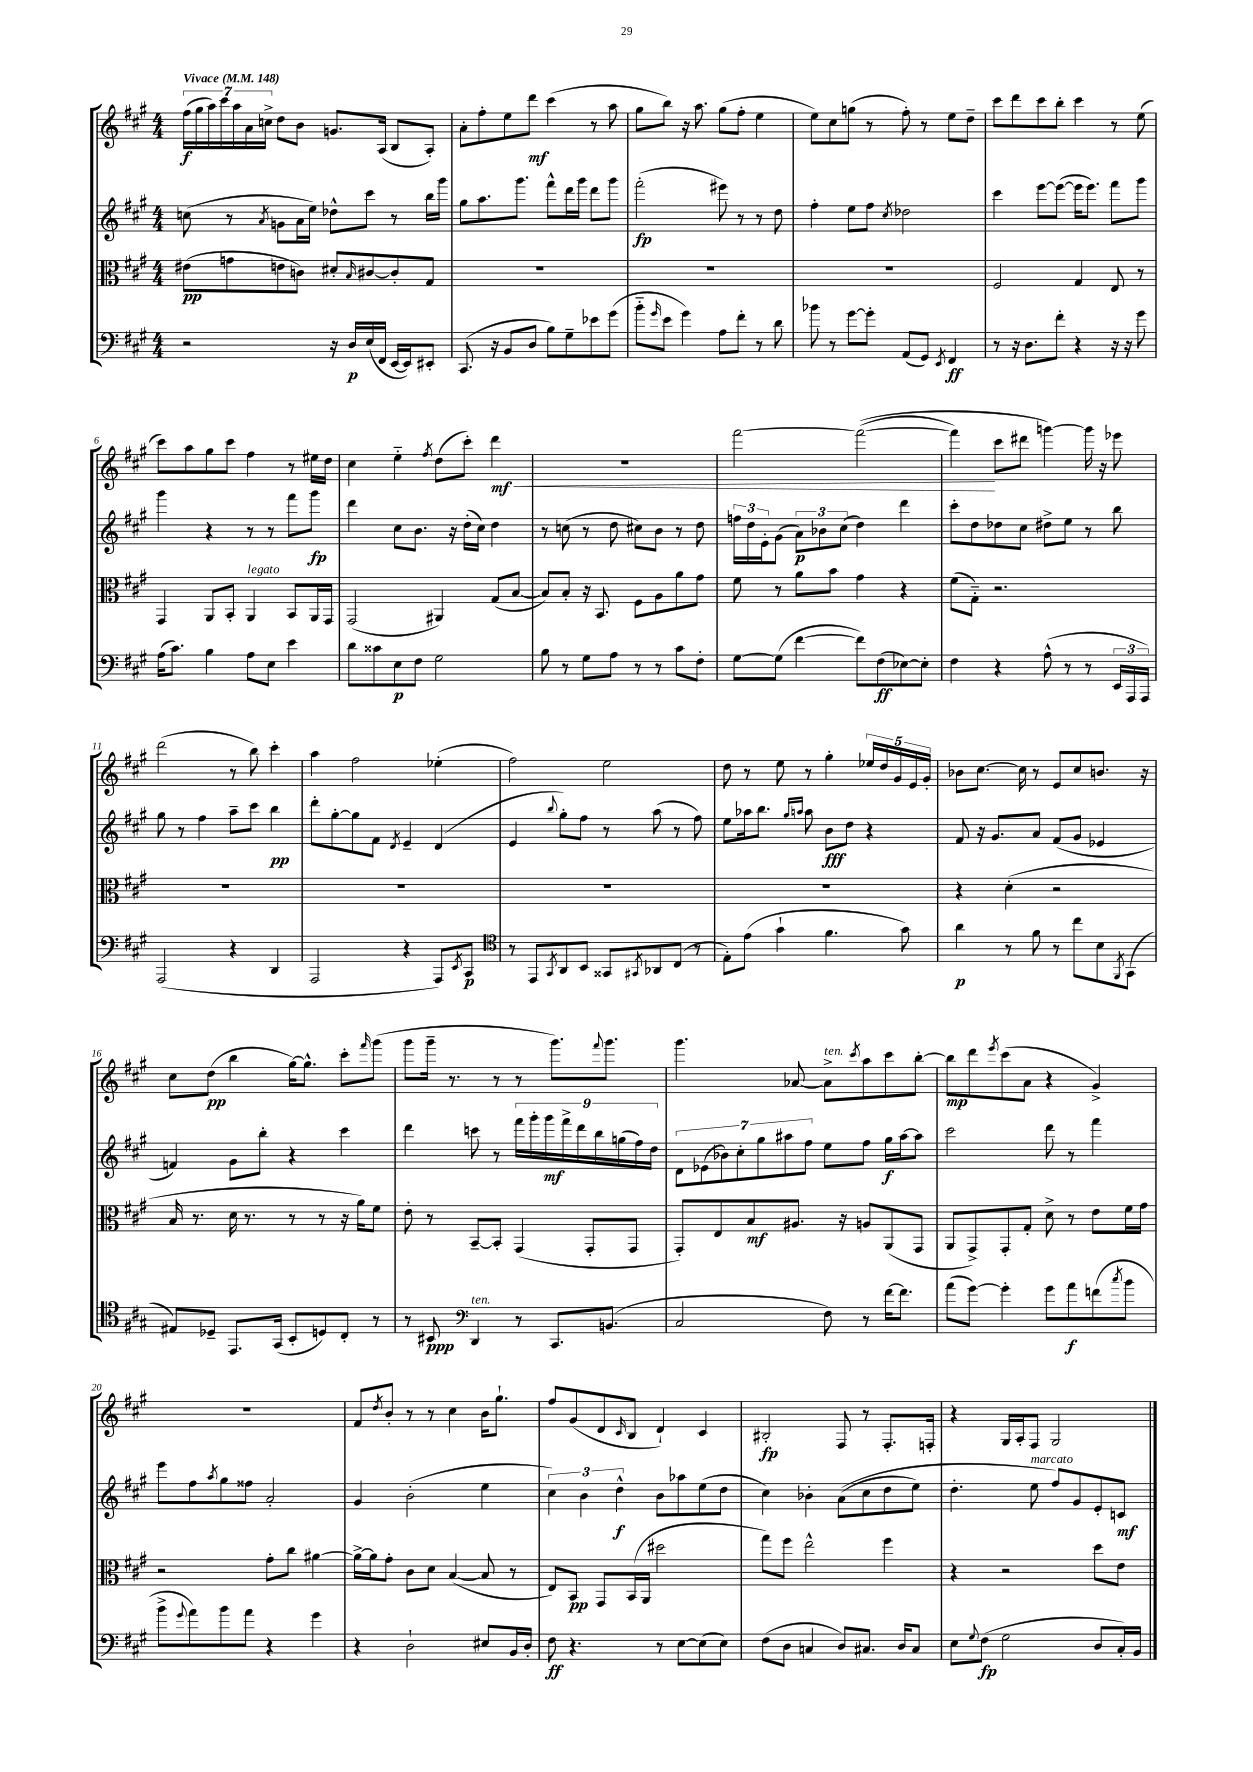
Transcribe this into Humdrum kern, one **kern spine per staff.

**kern	**kern	**kern	**kern
*staff4	*staff3	*staff2	*staff1
*clefF4	*clefC3	*clefG2	*clefG2
*k[f#c#g#]	*k[f#c#g#]	*k[f#c#g#]	*k[f#c#g#]
*M4/4	*M4/4	*M4/4	*M4/4
*MM148	*MM148	*MM148	*MM148
2r	(8e#	(8cc	(28ff#
.	.	.	28gg#
.	.	.	28aa)
.	.	.	28ccc#
.	8g	8r	.
.	.	.	28aa
.	.	.	28a
.	.	.	28cc^
.	.	8qa	.
.	8e	8g	8dd
.	8c)	16a	8b
.	.	16ee)	.
16r	8d#'	8dd-^^	8.g
16D	.	.	.
.	16qqB	.	.
(16E	[8c#	8ccc#	.
16FF#	.	.	(16A
[16EE	8c#']	8r	8B
16EE])	.	.	.
8EE#'	8G#	16bb	8A')
.	.	16ggg#	.
=	=	=	=
(8.CC#	1r	8gg#	8a'
.	.	8.aa	8ff#'
16r	.	.	.
8BB	.	.	8ee
.	.	8.ggg#	.
8D	.	.	8ddd
8B)	.	8fff#^^	(4ccc#
8G#~	.	16ddd	.
.	.	16ggg#	.
8e-	.	8ddd	8r
(8g#	.	8ggg#	8aa
=	=	=	=
8b'~	1r	(2fff#'	8gg#
16qqg#	.	.	.
8e	.	.	8bb)
4g#)	.	.	16r
.	.	.	8.aa
8A	.	8eee#)	(8gg#
8f#'	.	8r	8ff#'
8r	.	8r	4ee
8d	.	8dd	.
=	=	=	=
8b-	1r	4ff#'	8ee)
8r	.	.	8cc#
[8g#	.	8ee	(8gg
8g#']	.	8ff#	8r
.	.	8qcc#	.
(8AA	.	2dd-	8ff#')
8GG#)	.	.	8r
8qEE	.	.	.
4FF#	.	.	8ee
.	.	.	8dd~
=	=	=	=
8r	2F#	4ccc#	8ccc#
16r	.	.	8ddd
8.D	.	.	.
.	.	[8eee	8ccc#
8f#'	.	(8eee_	8bb'
4r	4G#	16eee]	4ccc#
.	.	8.eee)	.
16r	8E	8fff#	8r
16r	.	.	.
8g#	8r	8ggg#	(8ee
=	=	=	=
(16A	4GG#	4ggg#	8ccc#)
8.c#)	.	.	.
.	.	.	8aa
4B	8AA	4r	8gg#
.	8BB'	.	8ccc#
8A	4AA	8r	4ff#
8E	.	8r	.
4e	8BB	8fff#	8r
.	16AA	8ggg#	16ee#
.	16GG#	.	16dd
=	=	=	=
8d	(2GG#	4ddd	4cc#
8c##	.	.	.
8E	.	8cc#	4ee'~
8F#	.	8.b	.
.	.	.	8qff#
2G#	4AA#)	.	(8dd
.	.	16r	.
.	.	(16dd'	8ccc#')
.	.	16cc#)	.
.	(8G#	4dd	4ddd
.	[8B	.	.
=	=	=	=
8B	8B])	8r	1r
8r	8B'	(8cc	.
8G#	16r	8r	.
.	8.BB	.	.
8A	.	8dd	.
8r	8F#	8cc#)	.
8r	8A	8b	.
8c#	8a	8r	.
8F#'	8g#	8dd	.
=	=	=	=
[8G#	8f#	24ff	[2fff#
.	.	24dd	.
.	.	24e'	.
(8G#]	8r	(8g#	.
[4f#	8a	12a)	.
.	.	12b-	.
.	8b	.	.
.	.	(12cc#	.
8f#])	4g#	4dd)	&((2fff#_
(8F#	.	.	.
[8E-)	4r	4ddd	.
8E-']	.	.	.
=	=	=	=
4F#	(8f#	8ccc#'	4fff#])
.	8G#'~)	8dd	.
4r	2.r	8dd-	8ccc#
.	.	8cc#	8ddd#
(8A^^	.	8dd#^	[4ggg&)
8r	.	8ee	.
8r	.	8r	16ggg]
.	.	.	16r
24EE	.	8bb	8eee-
24AAA	.	.	.
24AAA)	.	.	.
=	=	=	=
(2AAA	1r	8gg#	(2ddd
.	.	8r	.
.	.	4ff#	.
4r	.	8aa~	8r
.	.	8ccc#	8bb)
4DD	.	4bb	4ccc#'
=	=	=	=
2AAA	1r	8ddd'	4aa
.	.	[8gg#'	.
.	.	8gg#]	2ff#
.	.	8f#	.
.	.	8qd	.
4r	.	4e~	.
8AAA)	.	(4d	(4ee-'
8qEE	.	.	.
8CC#	.	.	.
=	=	=	=
*clefC4	*	*	*
8r	1r	4e	2ff#)
8EE	.	.	.
8qGG#	.	8qqbb	.
8AA	.	8gg#')	.
8BB	.	8ff#	.
8GG##	.	8r	2ee
8qGG#	.	.	.
8AA-	.	(8aa	.
(8C#	.	8r	.
8r	.	8ff#)	.
=	=	=	=
8E')	1r	8ee	8dd
(8e	.	16aa-	8r
.	.	8.bb	.
4g#`	.	.	8ee
.	.	16qqgg#	.
.	.	16qqaa	.
.	.	8aa	8r
4.f#	.	8b	4gg#'
.	.	8dd	.
.	.	4r	20ee-
.	.	.	20dd
.	.	.	20g#
8g#)	.	.	.
.	.	.	20e
.	.	.	20g#'
=	=	=	=
4a	4r	8f#	8b-
.	.	16r	[8.cc#
.	.	8.g#	.
8r	(4d'	.	.
.	.	.	16cc#]
8f#	.	8a	8r
8r	2r	(8f#	8e
8cc#	.	8g#	8cc#
8B	.	4e-	8.b
8qFF#	.	.	.
(8GG#	.	.	.
.	.	.	16r
=	=	=	=
8E#)	16B	4f)	8cc#
.	8.r	.	.
8D-~	.	.	(8dd
8.EE	16d	8g#	4bb
.	8.r	.	.
.	.	8bb'	.
(16GG#	.	.	.
8BB'	8r	4r	[16gg#)
.	.	.	8.gg#^^]
8D)	8r	.	.
8C#'	16r	4ccc#	8ccc#'
.	16a)	.	.
.	.	.	16qqfff#
8r	8f#	.	(8ggg#
=	=	=	=
8r	8e'	4ddd	8ggg#
8BB#	8r	.	16ggg#~
.	.	.	8.r
*clefF4	*	*	*
4DD	[8BB~	8ccc	.
.	8BB']	8r	8r
8r	(4GG#	18fff#	8r
.	.	18ggg#'	.
.	.	18ggg#	.
8.CC#	.	.	8.ggg#)
.	.	18fff#^	.
.	.	18ddd	.
.	8GG#'	.	.
.	.	18bb	.
.	.	.	8qqfff#
(8.BB	.	.	8.ggg#
.	.	(18gg	.
.	8GG#	.	.
.	.	18ff#)	.
.	.	18dd	.
=	=	=	=
2C#	8GG#')	14d	4.ggg#
.	.	(14e-	.
.	8E	.	.
.	.	14b-)	.
.	.	14cc#'	.
.	8B	.	.
.	.	14gg#	.
.	.	14aa#	.
.	8.A#	.	[8a-
.	.	14ff#	.
8F#)	.	8ee	8a-^]
.	16r	.	.
.	.	.	8qccc#
8r	8A	8ff#	8aa
[16f#	(8AA	16gg#	8ccc#
8.f#]	.	[16aa#	.
.	8GG#	8aa#]	[8bb'
=	=	=	=
(8a	8AA	2ccc#	8bb]
[8g#)	8GG#^)	.	8ddd
.	.	.	8qeee
4g#']	8GG#'	.	(8ccc#
.	8G#'	.	8a
8g#	8d^	8ddd	4r
8a	8r	8r	.
(8f	8e	4fff#	4g#^)
8qcc#	.	.	.
8b	16f#	.	.
.	16g#	.	.
=	=	=	=
8b^	2r	8eee	1r
8qqg#	.	.	.
8a)	.	8ff#	.
.	.	8qaa	.
8b	.	8gg#	.
8a	.	8ff##	.
4r	8g#'	2a'	.
.	8cc#	.	.
4g#	[4a#	.	.
=	=	=	=
4r	16a#^_	4g#	8f#
.	16a#]	.	.
.	.	.	8qdd
.	8g#'	.	8b'
2D`	8c#	(2b'	8r
.	8d	.	8r
.	([4B	.	4cc#
8E#	8B]	4ee	16b
.	.	.	8.gg#`
16BB	8r	.	.
16D'	.	.	.
=	=	=	=
8F#	8E)	6cc#)	8ff#
4.r	8BB	.	(8g#
.	.	6b	.
.	8GG#	.	8d
.	.	6dd^^	.
.	.	.	16qqc#
.	(16BB	.	8B
.	16AA	.	.
8r	2dd#	8b	4d`)
[8E	.	8aa-	.
(8E]	.	(8ee	4c#
8E)	.	8dd	.
=	=	=	=
(8F#	8gg#)	4cc#)	2B#'
8D	8ff#	.	.
4C	2ee^^	4b-'	.
8D)	.	&((8a	8F#
8.C#	.	8cc#	8r
.	4ff#	8dd	8.F#'
16D	.	.	.
8C#	.	8ee)	.
.	.	.	16F'
=	=	=	=
8E	4r	4.dd'	4r
8qqG#	.	.	.
(8F#	.	.	.
2G#	2r	.	16G#
.	.	.	16A'
.	.	8ee	8F#
.	.	8ff#&)	2G#
.	.	8g#	.
8D	8dd	8e'	.
16C#')	8e	8c	.
16BB	.	.	.
==	==	==	==
*-	*-	*-	*-
